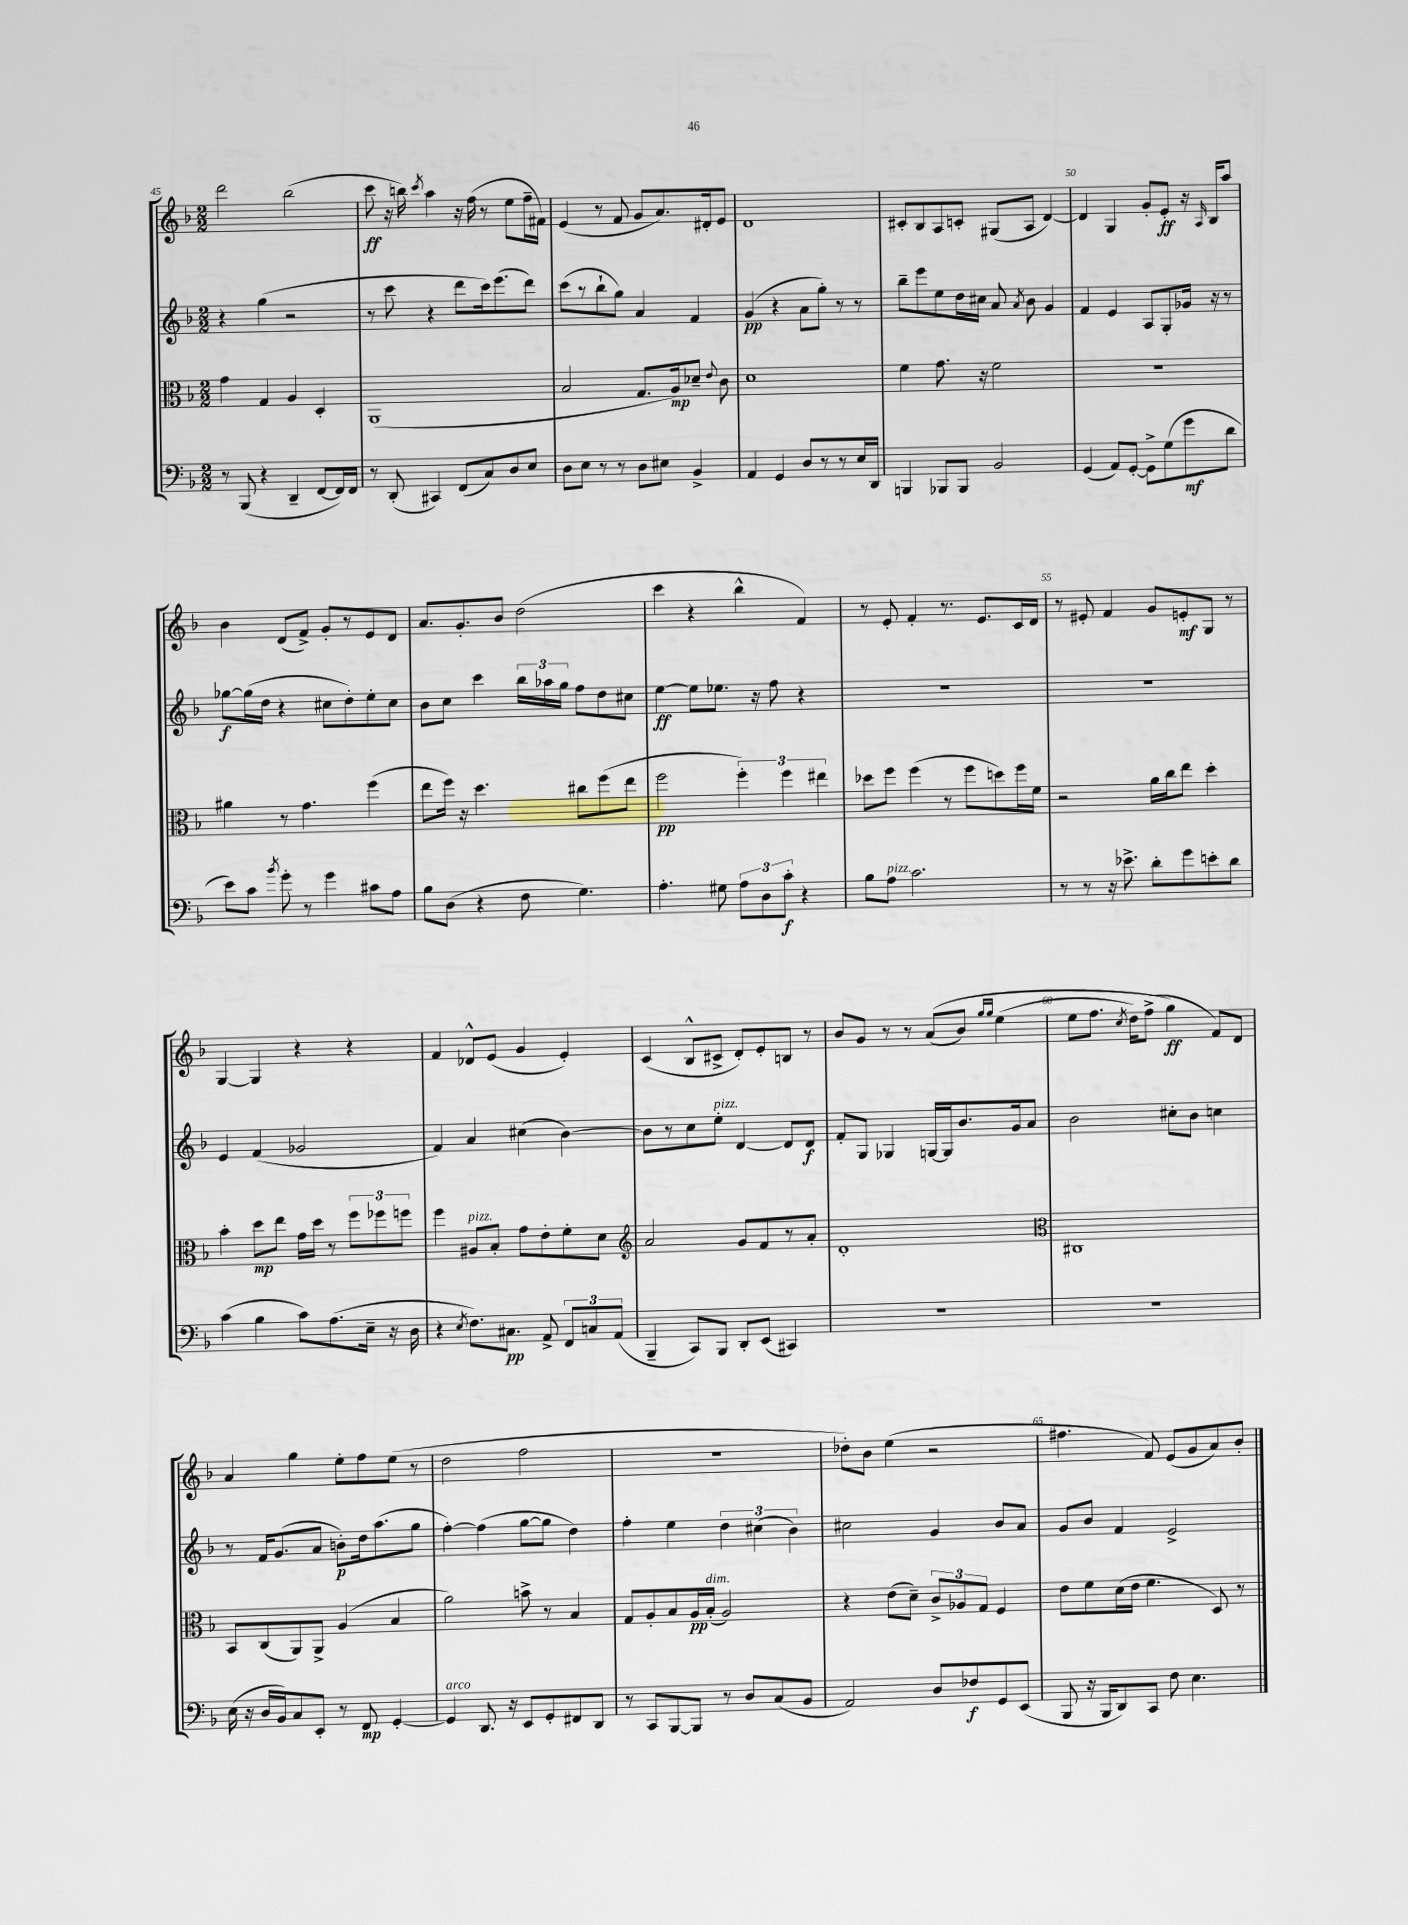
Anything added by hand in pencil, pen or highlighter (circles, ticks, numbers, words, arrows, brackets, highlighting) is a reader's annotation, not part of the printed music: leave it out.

**kern	**dynam	**kern	**dynam	**kern	**dynam	**kern	**dynam
*part4	*part4	*part3	*part3	*part2	*part2	*part1	*part1
*staff4	*staff4	*staff3	*staff3	*staff2	*staff2	*staff1	*staff1
*clefF4	*	*clefC3	*	*clefG2	*	*clefG2	*
*k[b-]	*	*k[b-]	*	*k[b-]	*	*k[b-]	*
*M2/2	*	*M2/2	*	*M2/2	*	*M2/2	*
=45	=45	=45	=45	=45	=45	=45	=45
8r	.	4g\	.	4r	.	2ddd\	.
(8BBB-/	.	.	.	.	.	.	.
4r	.	4G/	.	(4gg\	.	.	.
4DD~/	.	4A/	.	2r	.	(2bb-\	.
[8FF/L	.	4D'/	.	.	.	.	.
16FF/L])	.	.	.	.	.	.	.
16FF/JJ	.	.	.	.	.	.	.
=46	=46	=46	=46	=46	=46	=46	=46
8r	.	(1AA	.	8r	.	8ccc\	ff
(8DD'/	.	.	.	8ccc\	.	16r	.
.	.	.	.	.	.	16bbn\)	.
.	.	.	.	.	.	8qccc/	.
4CC#X/)	.	.	.	4r	.	4aa\	.
(8FF/L	.	.	.	8ddd\L	.	16r	.
.	.	.	.	.	.	(16ff\	.
8C/)	.	.	.	16ccc\k)	.	8r	.
.	.	.	.	(8.eee\	.	.	.
8D/	.	.	.	.	.	8ee\L	.
8E/J	.	.	.	8ddd\J)	.	16ff~\L	.
.	.	.	.	.	.	16f#X\JJ)	.
=47	=47	=47	=47	=47	=47	=47	=47
8D\L	.	2B-/	.	(8ccc\L	.	(4e/	.
8E\J	.	.	.	8r	.	.	.
8r	.	.	.	8bb-`\	.	8r	.
8r	.	.	.	8gg\J)	.	8f/	.
8D\L	.	8.G/L	.	4a/	.	8g/L	.
8E#X\J	.	.	.	.	.	8.a/)	.
.	.	16A/k)	mp	.	.	.	.
4BB-^/	.	8d-X~/J	.	4f/	.	.	.
.	.	.	.	.	.	16d#X'/k	.
.	.	8qqe/	.	.	.	.	.
.	.	8c\	.	.	.	8e/J	.
=48	=48	=48	=48	=48	=48	=48	=48
4AA/	.	1d	.	(4g/	pp	1d	.
4GG/	.	.	.	4r	.	.	.
8D/L	.	.	.	8a\L	.	.	.
8r	.	.	.	8gg'\J)	.	.	.
8r	.	.	.	8r	.	.	.
16E/L	.	.	.	8r	.	.	.
16DD/JJ	.	.	.	.	.	.	.
=49	=49	=49	=49	=49	=49	=49	=49
4BBBn/	.	4f\	.	8bb-~\L	.	8c#X'/L	.
.	.	.	.	8eee\	.	8B-/	.
8BBB-X/L	.	8.g\	.	8ee\	.	8A/	.
8BBB-/J	.	.	.	16dd\L	.	8cn'/J	.
.	.	16r	.	16cc#X\JJ	.	.	.
2BB-/	.	2f\	.	8a/	.	(8G#X/L	.
.	.	.	.	8qa/	.	.	.
.	.	.	.	8b-\	.	8A/J	.
.	.	.	.	4g/	.	[4d/)	.
=50	=50	=50	=50	=50	=50	=50	=50
(4GG/	.	1r	.	4f/	.	4d/]	.
8AA/L)	.	.	.	4e/	.	4G/	.
[8GG'/J	.	.	.	.	.	.	.
8GG^\L]	.	.	.	8A/L	.	8g'/L	.
(8G\	.	.	.	8G'/	.	8e'/J	ff
8g\	mf	.	.	16g-X/Jk	.	16r	.
.	.	.	.	.	.	16qqA/	.
.	.	.	.	16r	.	16B-/KL	.
8d\J	.	.	.	8r	.	8aa/J	.
!!LO:LB:g=z
=51	=51	=51	=51	=51	=51	=51	=51
8e\L)	.	4a#X\	.	[8gg-X\L	f	4b-\	.
8c\J	.	.	.	(16gg-\L]	.	.	.
.	.	.	.	16dd\JJ	.	.	.
8qb-/	.	.	.	.	.	.	.
8g'\	.	8r	.	4r	.	(8d/L	.
8r	.	4.g\	.	.	.	8f^/J)	.
4g\	.	.	.	8cc#X\L	.	8g'/L	.
.	.	.	.	8dd'\)	.	8r	.
8c#X\L	.	(4ff\	.	8ee'\	.	8e/	.
8A\J	.	.	.	8cc#\J	.	8d/J	.
=52	=52	=52	=52	=52	=52	=52	=52
8B-\L	.	8ee\L	.	8b-\L	.	8.a/L	.
(8D\J	.	16ff\Jk)	.	8cc\J	.	.	.
.	.	16r	.	.	.	8.g'/	.
4r	.	4.dd\	.	4ccc\	.	.	.
.	.	.	.	.	.	8b-/J	.
8F\	.	.	.	24bb-\LL	.	(2dd\	.
.	.	.	.	24aa-X\	.	.	.
.	.	.	.	24gg\JJ	.	.	.
4.G\)	.	8cc#X\L	.	8ff\L	.	.	.
.	.	(8ff\	.	8dd\	.	.	.
.	.	8ee\J	.	8cc#X\J	.	.	.
=53	=53	=53	=53	=53	=53	=53	=53
4.A'\	.	2ff\	pp	[4ee\	ff	4ccc\	.
.	.	.	.	8ee\L]	.	4r	.
8G#X\	.	.	.	8.ee-X\J	.	.	.
12A\L	.	6ff'\)	.	.	.	4bb-^^\	.
.	.	.	.	16r	.	.	.
12D\	.	.	.	.	.	.	.
.	.	.	.	8ff\	.	.	.
12c'\J	f	6ff\	.	.	.	.	.
4r	.	.	.	4r	.	4f/)	.
.	.	6ee#X\	.	.	.	.	.
=54	=54	=54	=54	=54	=54	=54	=54
8B-\L	.	8dd-X\L	.	1r	.	8r	.
!LO:TX:a:i:t=pizz.	!	!	!	!	!	!	!
8A\J	.	8ff\J	.	.	.	8e'/	.
2.c\	.	(4ff\	.	.	.	4f'/	.
.	.	8r	.	.	.	8.r	.
.	.	8ff\L	.	.	.	.	.
.	.	.	.	.	.	8.e/L	.
.	.	8ddn\)	.	.	.	.	.
.	.	16ff\L	.	.	.	16c/L	.
.	.	16f\JJ	.	.	.	16d/JJ	.
=55	=55	=55	=55	=55	=55	=55	=55
8r	.	2r	.	1r	.	8r	.
8r	.	.	.	.	.	8e#X'/	.
16r	.	.	.	.	.	4f/	.
8.e-X^\	.	.	.	.	.	.	.
8d'\L	.	16a\LL	.	.	.	8g/L	.
.	.	16cc\J	.	.	.	.	.
8g\	.	8ee\J	.	.	.	8en'/	mf
8en'\	.	4dd'\	.	.	.	8G/J	.
8d\J	.	.	.	.	.	8r	.
!!LO:LB:g=z
=56	=56	=56	=56	=56	=56	=56	=56
(4c\	.	4b-'\	.	4e/	.	[4G/	.
4B-\	.	8dd\L	mp	(4f/	.	4G/]	.
.	.	8ee\J	.	.	.	.	.
8c\L)	.	16g\LL	.	2g-X/	.	4r	.
.	.	16dd\JJ	.	.	.	.	.
(8.A\	.	8r	.	.	.	.	.
.	.	12ff\L	.	.	.	4r	.
16E~\Jk	.	.	.	.	.	.	.
.	.	12ff-X\	.	.	.	.	.
16r	.	.	.	.	.	.	.
.	.	12ffn\J	.	.	.	.	.
16D\	.	.	.	.	.	.	.
=57	=57	=57	=57	=57	=57	=57	=57
4r	.	4ff\	.	4f/)	.	4f/	.
8qE/	.	.	.	.	.	.	.
!	!	!LO:TX:a:i:t=pizz.	!	!	!	!	!
8.F\L)	.	8A#X/L	.	4a/	.	8d-X^^/L	.
.	.	8B-'/J	.	.	.	(8e/J	.
8.C#X\J	pp	.	.	.	.	.	.
.	.	8g\L	.	(4cc#X\	.	4g/	.
8AA^/	.	8e'\	.	.	.	.	.
12FF/L	.	8f'\	.	[4b-\)	.	4e'/)	.
12Cn/	.	.	.	.	.	.	.
.	.	8d\J	.	.	.	.	.
(12AA/J	.	.	.	.	.	.	.
=58	=58	=58	=58	=58	=58	=58	=58
*	*	*clefG2	*	*	*	*	*
4BBB-~/	.	2a/	.	8b-\L]	.	(4c/	.
.	.	.	.	8r	.	.	.
8CC/L)	.	.	.	8cc\	.	8B-^^/L	.
!	!	!	!	!LO:TX:a:i:t=pizz.	!	!	!
8BBB-/J	.	.	.	8ee'\J	.	8c#X^/J	.
8DD'/L	.	8g/L	.	[4d/	.	8d'/L)	.
(8EE/J	.	8f/	.	.	.	8e'/	.
4CC#X/)	.	8r	.	8d/L]	.	8Bn/J	.
.	.	8a'/J	.	8d/J	f	8r	.
=59	=59	=59	=59	=59	=59	=59	=59
1r	.	1d'	.	8f'/L	.	8b-/L	.
.	.	.	.	8G/J	.	8g/J	.
.	.	.	.	4G-X/	.	8r	.
.	.	.	.	.	.	8r	.
.	.	.	.	[16Gn/LL	.	((8a/L	.
.	.	.	.	16G/J]	.	.	.
.	.	.	.	8.b-/	.	8b-/J)	.
.	.	.	.	.	.	16qqgg/LL	.
.	.	.	.	.	.	16qqgg/JJ	.
.	.	.	.	.	.	(4ee\	.
.	.	.	.	16g/k	.	.	.
.	.	.	.	8a/J	.	.	.
=60	=60	=60	=60	=60	=60	=60	=60
*	*	*clefC3	*	*	*	*	*
1r	.	1C#X	.	2b-\	.	8ee\L	.
.	.	.	.	.	.	8.ff\J	.
.	.	.	.	.	.	8qcc/	.
.	.	.	.	.	.	16dd\KL)	.
.	.	.	.	.	.	(8ff^\J	.
.	.	.	.	8cc#X'\L	.	4gg\)	ff
.	.	.	.	8b-\J	.	.	.
.	.	.	.	4ccn\	.	8f/L)	.
.	.	.	.	.	.	8d/J	.
!!LO:LB:g=z
=61	=61	=61	=61	=61	=61	=61	=61
(16E\	.	8BB-/L	.	8r	.	4a/	.
16r	.	.	.	.	.	.	.
16D/LL	.	(8C/	.	16f/KL	.	.	.
16BB-/J)	.	.	.	(8.g/	.	.	.
8C/	.	8AA/)	.	.	.	4gg\	.
8EE'/J	.	8AA^/J	.	8a/J	.	.	.
8r	.	(4A/	.	8bn'\L)	p	8ee'\L	.
8FF/	mp	.	.	16dd\k	.	8ff\	.
.	.	.	.	(8.aa\	.	.	.
[4GG'/	.	4B-/	.	.	.	(8ee\J	.
.	.	.	.	8gg\J	.	8r	.
=62	=62	=62	=62	=62	=62	=62	=62
!LO:TX:a:i:t=arco	!	!	!	!	!	!	!
4GG/]	.	2a\)	.	[4ff'\)	.	2dd\	.
8.DD/	.	.	.	(4ff\]	.	.	.
16r	.	.	.	.	.	.	.
8EE/L	.	8bn^\	.	[8gg\L	.	2ff\	.
8GG'/	.	8r	.	8gg\J]	.	.	.
8FF#X/	.	4B-/	.	4dd\)	.	.	.
8DD/J	.	.	.	.	.	.	.
=63	=63	=63	=63	=63	=63	=63	=63
8r	.	8G/L	.	4ff'\	.	1r	.
8CC/L	.	8A'/	.	.	.	.	.
[8BBB-/	.	8B-/	.	4ee\	.	.	.
8BBB-/J]	.	16A/L	pp	.	.	.	.
!	!	!LO:TX:a:i:t=dim.	!	!	!	!	!
.	.	(16B-'/JJ	.	.	.	.	.
8r	.	2A/)	.	6dd\	.	.	.
8D/L	.	.	.	.	.	.	.
.	.	.	.	(6cc#X\	.	.	.
(8C/	.	.	.	.	.	.	.
.	.	.	.	6b-\)	.	.	.
8BB-/J	.	.	.	.	.	.	.
=64	=64	=64	=64	=64	=64	=64	=64
2AA/)	.	4r	.	2cc#X\	.	8dd-X'\L)	.
.	.	.	.	.	.	8b-\J	.
.	.	(8e\L	.	.	.	(4ee\	.
.	.	8d~\J)	.	.	.	.	.
8D/L	.	12c^/L	.	4g/	.	2r	.
.	.	12A-X/	.	.	.	.	.
8F-X/	f	.	.	.	.	.	.
.	.	12G/J	.	.	.	.	.
8GG/	.	4F/	.	8b-/L	.	.	.
(8EE/J	.	.	.	8a/J	.	.	.
=65	=65	=65	=65	=65	=65	=65	=65
8BBB-/	.	8e\L	.	8g/L	.	4.ff#X\	.
16r	.	8f\	.	8b-/J	.	.	.
16BBB-/KL	.	.	.	.	.	.	.
8DD/)	.	(16d\L	.	4f/	.	.	.
.	.	16e\JJ	.	.	.	.	.
8CC/J	.	4.f\	.	.	.	8f/)	.
8F\	.	.	.	2e^/	.	(8e/L	.
4.E\	.	.	.	.	.	8g/	.
.	.	8D/)	.	.	.	8a/)	.
.	.	8r	.	.	.	8b-'/J	.
==	==	==	==	==	==	==	==
*-	*-	*-	*-	*-	*-	*-	*-
